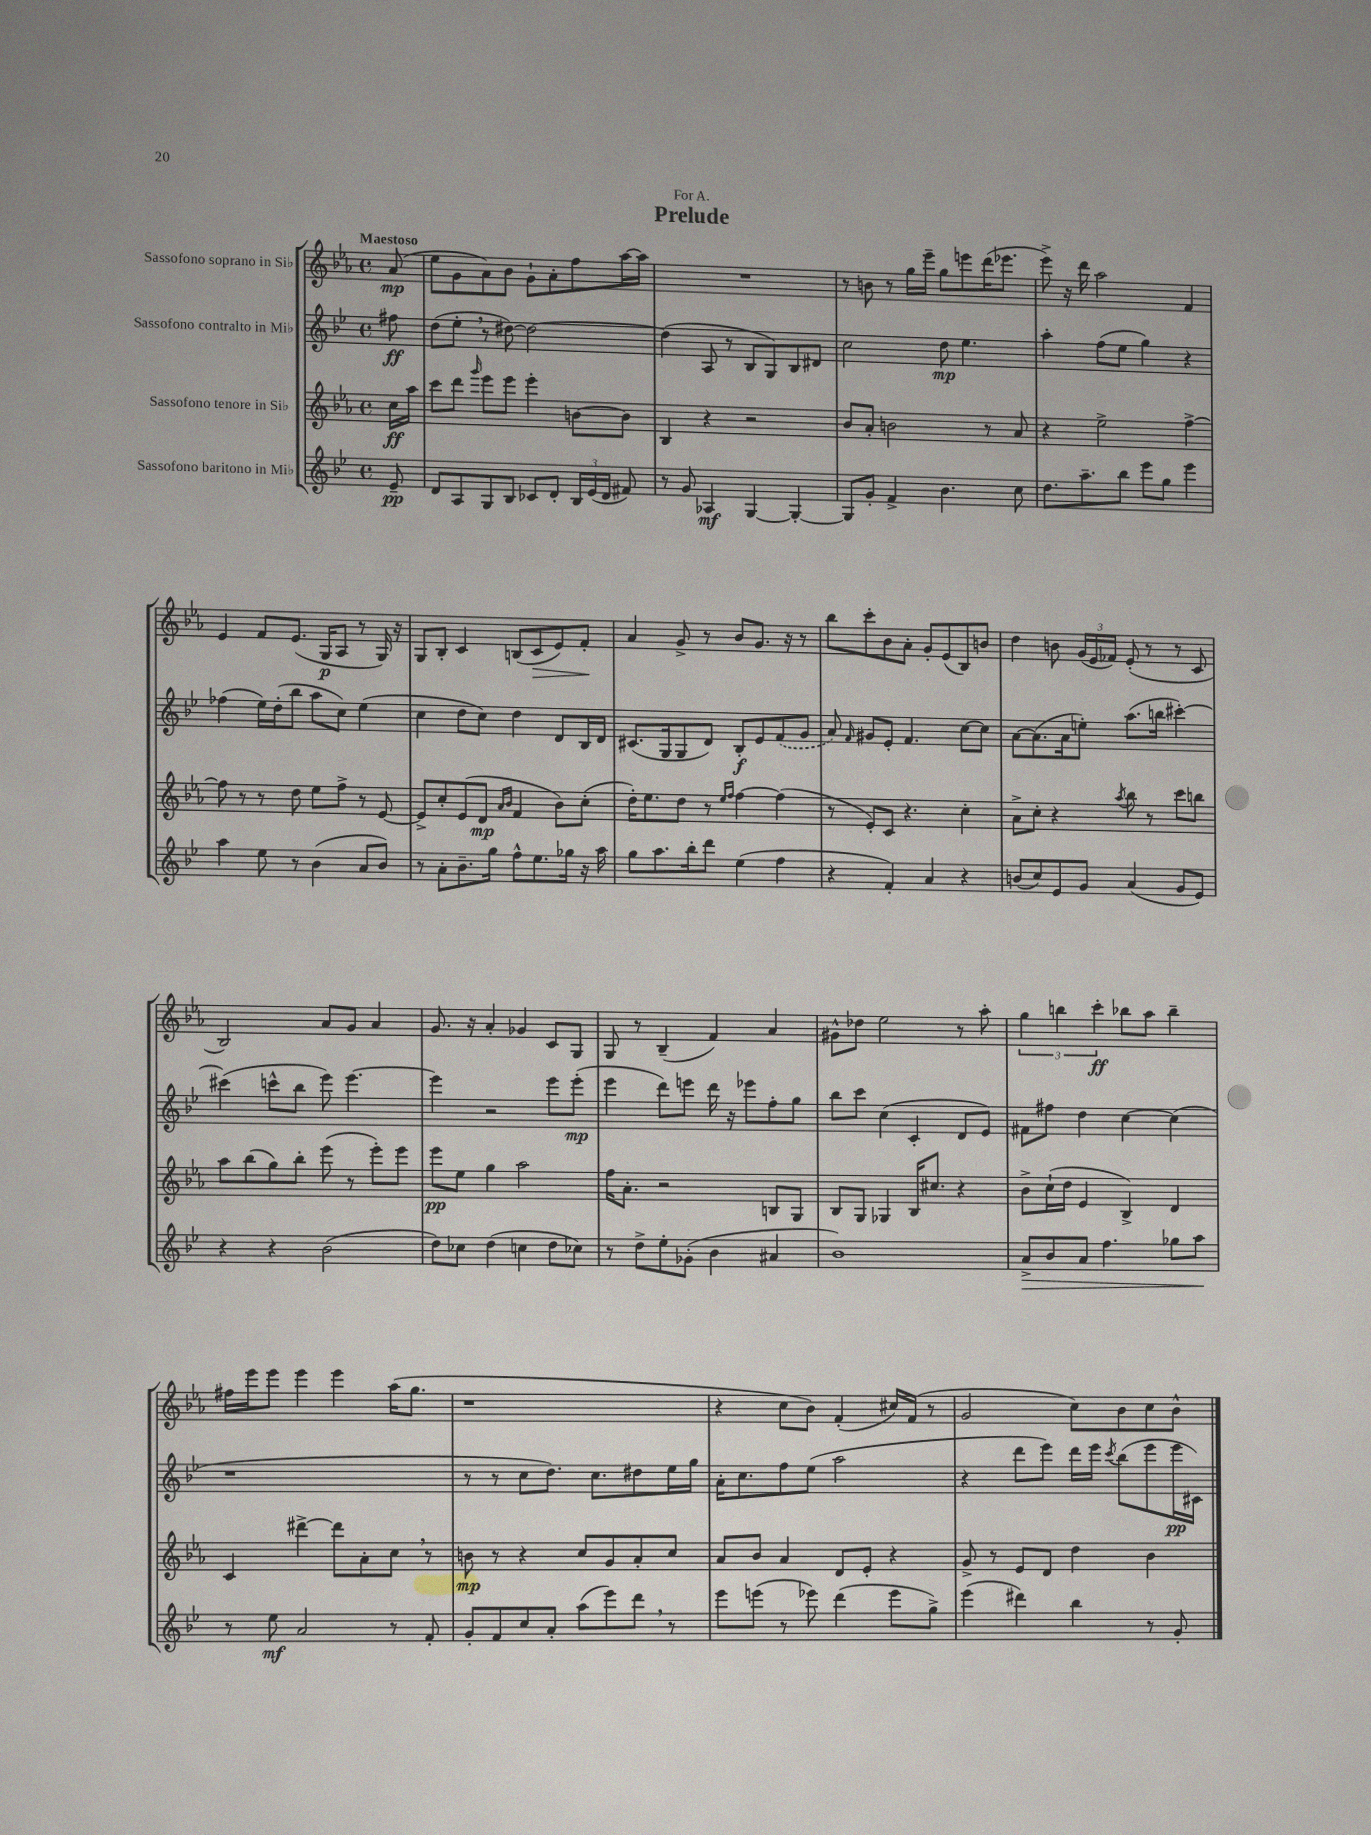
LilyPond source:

\header { title = "Prelude" dedication = "For A." }
<<
\new StaffGroup <<
\new Staff = "s0" \with { instrumentName = "Sassofono soprano in Sib" } {
    \clef treble \key ees \major \defaultTimeSignature \time 4/4 \partial 8 \tempo "Maestoso"
    \autoBeamOff aes'8\mp( |
    ees''8[ g'8 aes'8) bes'8] g'8[-! aes'8-. f''8 aes''16~ aes''16] |
    R1 |
    r8 b'8 r8 g''16[ ees'''16]-- g''8[ e'''8 d'''16( ees'''8.] |
    ees'''8->) r16 d'''16 aes''2 f'4 |
    ees'4 f'8[ ees'8.]( g16[\p aes8] r8 g16) r16 |
    g8[ bes8]-. c'4 b8[( c'8\> ees'8) f'8]-.\! |
    aes'4 g'8-> r8 bes'8[ g'8.] r16 r8 |
    bes''8[ c'''8-. bes'8 aes'8]-. g'8[-. ees'8( bes8) b'8] |
    d''4 b'8 \tuplet 3/2 { g'16[( ees'16 fes'16]) } ees'8-.( r8 r8 c'8 |
    bes2) aes'8[ g'8] aes'4 |
    g'8. r16 aes'4-. ges'4 c'8[ g8] |
    g8 r8 bes4--( f'4) aes'4 |
    gis'8[-^ des''8] ees''2 r8 aes''8-. |
    \tuplet 3/2 { g''4 b''4 c'''4-.\ff } bes''8[ aes''8] bes''4-- |
    fis''16[ ees'''16 ees'''8] ees'''4 ees'''4 aes''16[( g''8.] |
    r1 |
    r4 c''8[ bes'8]) f'4-.( cis''16[) f'16]( r8 |
    g'2 c''8[) bes'8 c''8 bes'8]-^ \bar "|." |
}
\new Staff = "s1" \with { instrumentName = "Sassofono contralto in Mib" } {
    \clef treble \key bes \major \defaultTimeSignature \time 4/4 \partial 8
    \autoBeamOff fis''8\ff |
    d''8[( ees''8]-. \breathe r8 dis''8~) dis''2~ |
    dis''4( a8 r8 bes8[ g8) bes8 dis'8] |
    c''2 d''8\mp ees''4. |
    a''4-. f''8[( ees''8] g''4) r4 |
    fes''4( ees''16[) d''16-.( bes''8] a''8[ c''8]) ees''4( |
    c''4 d''8[ c''8]) d''4 d'8[ bes16 d'16] |
    cis'8.[( g16 g8 d'8]) bes8[-.\f ees'8 \once \slurDashed f'8( g'8] |
    a'8) \grace { f'16 } gis'8[ ees'8]-. f'4. c''8[~ c''8] |
    a'8[~ a'8.( a'16 e''8]-.) a''8.[( b''16] cis'''4~-.) |
    cis'''4( c'''8[-^ bes''8] ees'''8) ees'''4.~ |
    ees'''4 r2 ees'''8[ ees'''8]-.\mp( |
    ees'''4 d'''8[) e'''8] d'''16 r16 ees'''8[ f''8-. g''8] |
    bes''8[ c'''8] c''4( c'4-. d'8[ ees'8]) |
    fis'8[ fis''8] d''4 c''4~ c''4( |
    r1 |
    r8 r8 c''8[ d''8.]) c''8.[ dis''8 ees''16 g''16] |
    a'16[-. c''8. f''8 ees''8]( a''2 |
    r4 d'''8[ ees'''8]) d'''16[ ees'''16] \acciaccatura { c'''8 } bes''8[( ees'''8 ees'''16\pp cis'16]) \bar "|." |
}
\new Staff = "s2" \with { instrumentName = "Sassofono tenore in Sib" } {
    \clef treble \key ees \major \defaultTimeSignature \time 4/4 \partial 8
    \autoBeamOff c''16[\ff aes''16] |
    c'''8[ d'''8] \grace { g'''16 } ees'''8[ ees'''8] ees'''4-. b'8[~ b'8] |
    bes4 r4 r2 |
    bes'8[ aes'8]-. b'2 r8 aes'8 |
    r4 ees''2-> f''4~-> |
    f''8 r8 r8 d''8 ees''8[ f''8]-> r8 ees'8~ |
    ees'8[-> c''8-. ees'8( d'8]\mp \grace { aes'16[ bes'16] } f'4 bes'8[) c''8]-.( |
    d''16[-.) ees''8. d''8] r8 \grace { ees''16[ f''16] } f''4~ f''4( |
    r8 ees'8[-.) c'8] r4. c''4-. |
    aes'8[-> c''8]-. r4 \acciaccatura { aes''8 } bes''8 r8 c'''8[ b''8] |
    aes''8[ bes''8( g''8) bes''8]-. ees'''8( r8 ees'''8[-.) ees'''8] |
    ees'''8[\pp ees''8] g''4 aes''2 |
    f''16[ aes'8.]-. r2 b8[ g8] |
    bes8[ g8] ges4 bes16[ cis''8.] r4 |
    bes'8[-> c''16-!( d''16] ees'4 bes4->) d'4 |
    c'4 dis'''4~-> dis'''8[ aes'8-. c''8] \breathe r8 |
    b'8\mp r8 r4 c''8[ g'8 aes'8-. c''8] |
    aes'8[ bes'8] aes'4 d'8[ ees'8]-. r4 |
    g'8-> r8 ees'8[ d'8] d''4 bes'4 \bar "|." |
}
\new Staff = "s3" \with { instrumentName = "Sassofono baritono in Mib" } {
    \clef treble \key bes \major \defaultTimeSignature \time 4/4 \partial 8
    \autoBeamOff ees'8--\pp |
    d'8[ a8 g8 bes8] ces'8[ d'8]-. \tuplet 3/2 { bes16[ ees'16( d'16] } fis'8) |
    r8 g'8 aes4\mf g4~ g4~-. |
    g8[ g'8]-. f'4-> bes'4. c''8 |
    d''8.[ a''8.-- bes''8] ees'''8[ g''8] ees'''4 |
    a''4 ees''8 r8 bes'4( a'8[ bes'8]) |
    r8 a'8[-. bes'8.-- g''16] f''8[-^ ees''8. ges''16] r16 a''16 |
    g''8[ a''8. bes''16-. d'''8] ees''4( f''4 |
    r4 f'4-.) a'4 r4 |
    b'8[( c''8) ees'8 g'8] a'4( g'8[ ees'8]) |
    r4 r4 bes'2( |
    d''8[) ces''8] d''4( c''4 d''8[ ces''8]) |
    r8 d''8[-> ees''8-. ges'8]-.( bes'4 ais'4 |
    bes'1) |
    a'8[->\> bes'8 a'8] f''4. ges''8[ a''8]\! |
    r8 ees''8\mf a'2 r8 f'8-. |
    g'8[-. f'8 c''8 a'8]-. a''8[( ees'''8) d'''8] \breathe r8 |
    ees'''8[ e'''8]( r8 ees'''8) d'''4( ees'''8[ g''8]->) |
    ees'''4( dis'''4) bes''4 r8 g'8-. \bar "|." |
}
>>
>>
\layout { \context { \Score \remove "Bar_number_engraver" } }
